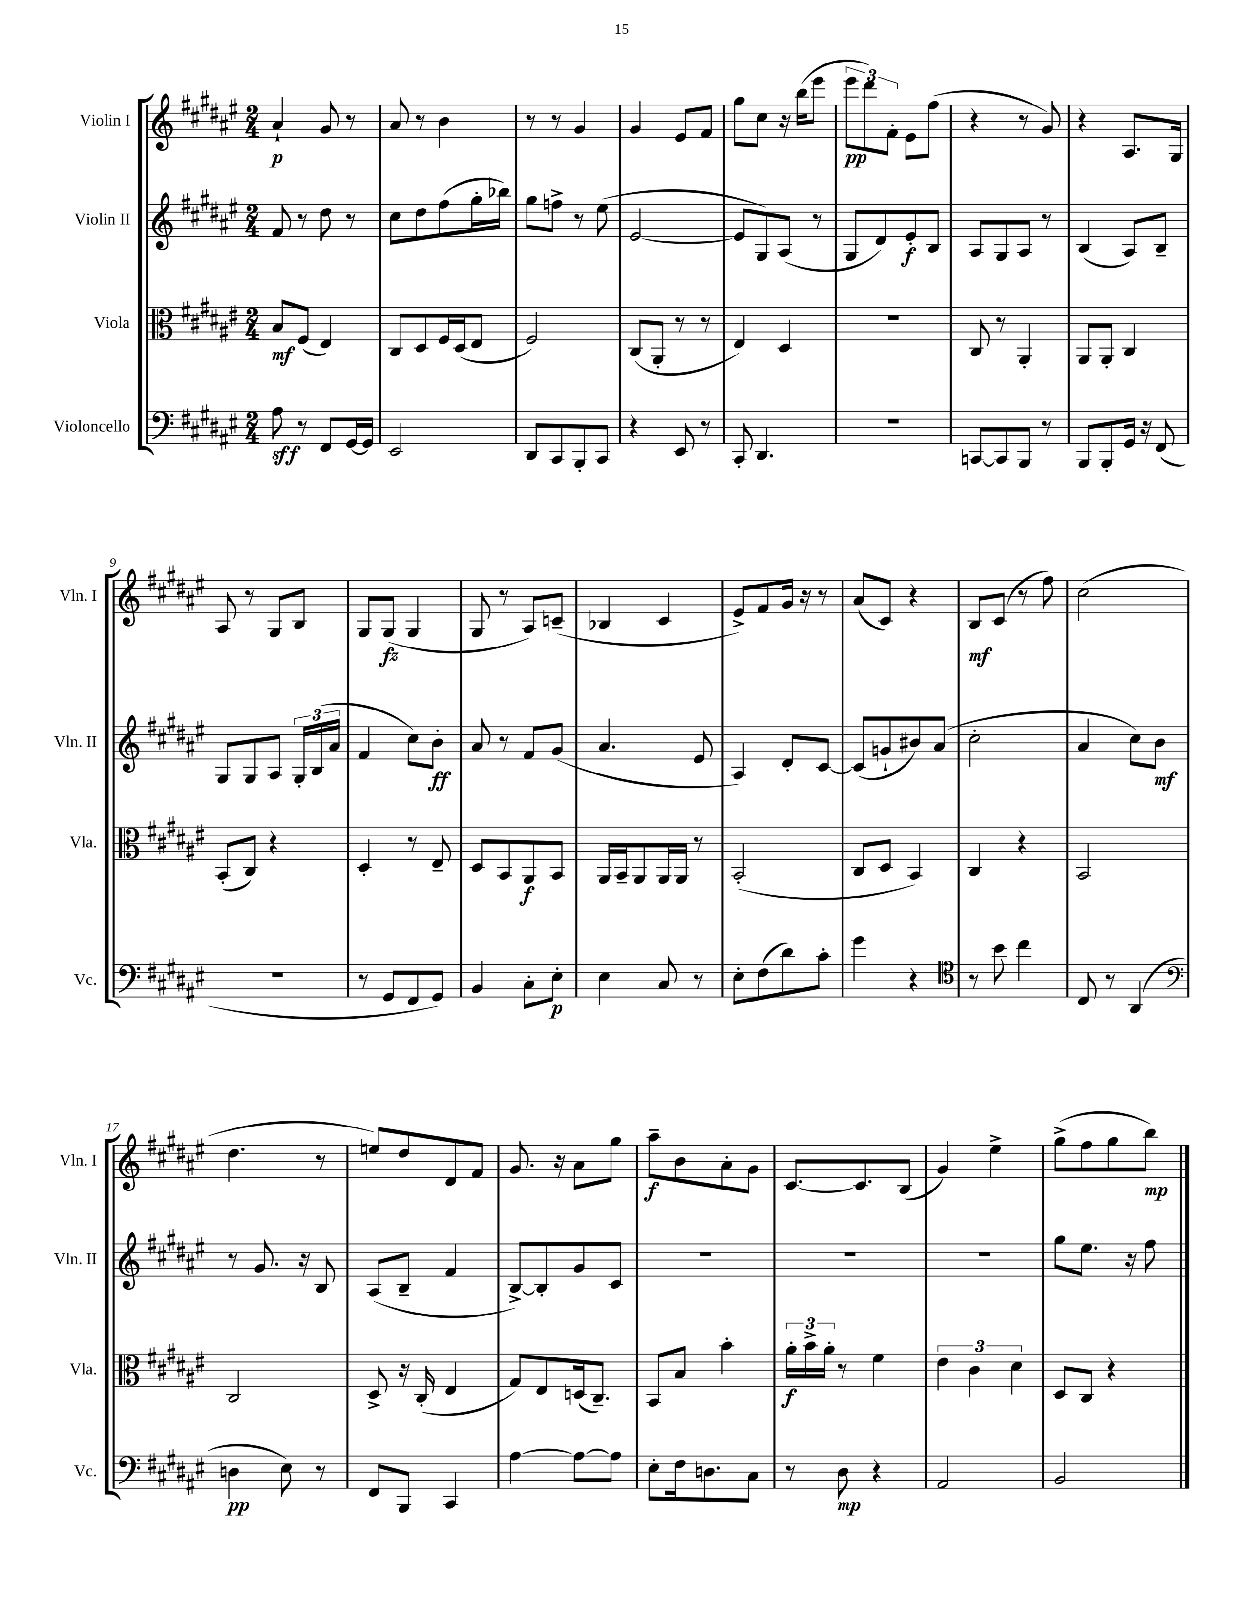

**kern	**kern	**kern	**kern
*staff4	*staff3	*staff2	*staff1
*clefF4	*clefC3	*clefG2	*clefG2
*k[f#c#g#d#a#e#]	*k[f#c#g#d#a#e#]	*k[f#c#g#d#a#e#]	*k[f#c#g#d#a#e#]
*M2/4	*M2/4	*M2/4	*M2/4
8A#	8B	8f#	4a#`
8r	(8F#	8r	.
8FF#	4E#)	8dd#	8g#
[16GG#	.	8r	8r
16GG#]	.	.	.
=	=	=	=
2EE#	8C#	8cc#	8a#
.	8D#	8dd#	8r
.	16F#	(8ff#	4b
.	(16D#	.	.
.	8E#	16gg#'	.
.	.	16bb-)	.
=	=	=	=
8DD#	2F#)	8gg#	8r
8CC#	.	8ff^	8r
8BBB'	.	8r	4g#
8CC#	.	(8ee#	.
=	=	=	=
4r	(8C#	[2e#	4g#
.	8AA#'	.	.
8EE#	8r	.	8e#
8r	8r	.	8f#
=	=	=	=
8CC#'	4E#)	8e#]	8gg#
4.DD#	.	8G#)	8cc#
.	4D#	(8A#	16r
.	.	.	(16bb
.	.	8r	8eee#
=	=	=	=
2r	2r	8G#	12eee#
.	.	.	12ddd#)
.	.	8d#)	.
.	.	.	12f#'
.	.	8e#'	8e#
.	.	8B	(8ff#
=	=	=	=
[8CC	8C#	8A#	4r
8CC]	8r	8G#	.
8BBB	4AA#'	8A#	8r
8r	.	8r	8g#)
=	=	=	=
8BBB	8AA#	(4B	4r
8BBB'	8AA#'	.	.
16GG#	4C#	8A#)	8.A#
16r	.	.	.
(8FF#	.	8B~	.
.	.	.	16G#
=	=	=	=
2r	(8BB'	8G#	8A#
.	8C#)	8G#	8r
.	4r	8A#	8G#
.	.	24G#'	8B
.	.	(24B	.
.	.	24a#	.
=	=	=	=
8r	4D#'	4f#	8G#
8GG#	.	.	(8G#
8FF#	8r	8cc#)	4G#
8GG#)	8E#~	8b'	.
=	=	=	=
4BB	8D#	8a#	8G#
.	8BB	8r	8r
8C#'	8AA#	8f#	8A#)
8E#'	8BB	(8g#	(8c~
=	=	=	=
4E#	16AA#	4.a#	4B-
.	16BB~	.	.
.	8AA#	.	.
8C#	16AA#	.	4c#
.	16AA#	.	.
8r	8r	8e#	.
=	=	=	=
8E#'	(2BB'	4A#)	8e#^)
(8F#	.	.	8f#
8d#)	.	8d#'	16g#
.	.	.	16r
8c#'	.	[8c#	8r
=	=	=	=
4g#	8C#	(8c#]	(8a#
.	8D#	8g`	8c#)
4r	4BB)	8b#)	4r
.	.	(8a#	.
=	=	=	=
*clefC4	*	*	*
8r	4C#	2cc#'	8B
8b	.	.	(8c#
4cc#	4r	.	8r
.	.	.	8ff#)
=	=	=	=
8C#	2BB	4a#	(2cc#
8r	.	.	.
(4AA#	.	8cc#)	.
.	.	8b	.
=	=	=	=
*clefF4	*	*	*
4D	2C#	8r	4.dd#
.	.	8.g#	.
8E#)	.	.	.
.	.	16r	.
8r	.	8B	8r
=	=	=	=
8FF#	8D#^	(8A#	8ee)
8BBB	16r	8B~	8dd#
.	(16C#'	.	.
4CC#	4E#	4f#	8d#
.	.	.	8f#
=	=	=	=
[4A#	8G#)	[8B^)	8.g#
.	8E#	8B']	.
.	.	.	16r
8A#_	(16D	8g#	8a#
.	8.C#~)	.	.
8A#]	.	8c#	8gg#
=	=	=	=
8E#'	8BB	2r	8aa#~
16F#	8B	.	8b
8.D	.	.	.
.	4b'	.	8a#'
8C#	.	.	8g#
=	=	=	=
8r	24a#'	2r	[8.c#
.	24b^	.	.
.	24a#'	.	.
8D#	8r	.	.
.	.	.	8.c#]
4r	4f#	.	.
.	.	.	(8B
=	=	=	=
2AA#	6e#	2r	4g#)
.	6c#	.	.
.	.	.	4ee#^
.	6d#	.	.
=	=	=	=
2BB	8D#	8gg#	(8gg#^
.	8C#	8.ee#	8ff#
.	4r	.	8gg#
.	.	16r	.
.	.	8ff#	8bb)
==	==	==	==
*-	*-	*-	*-
